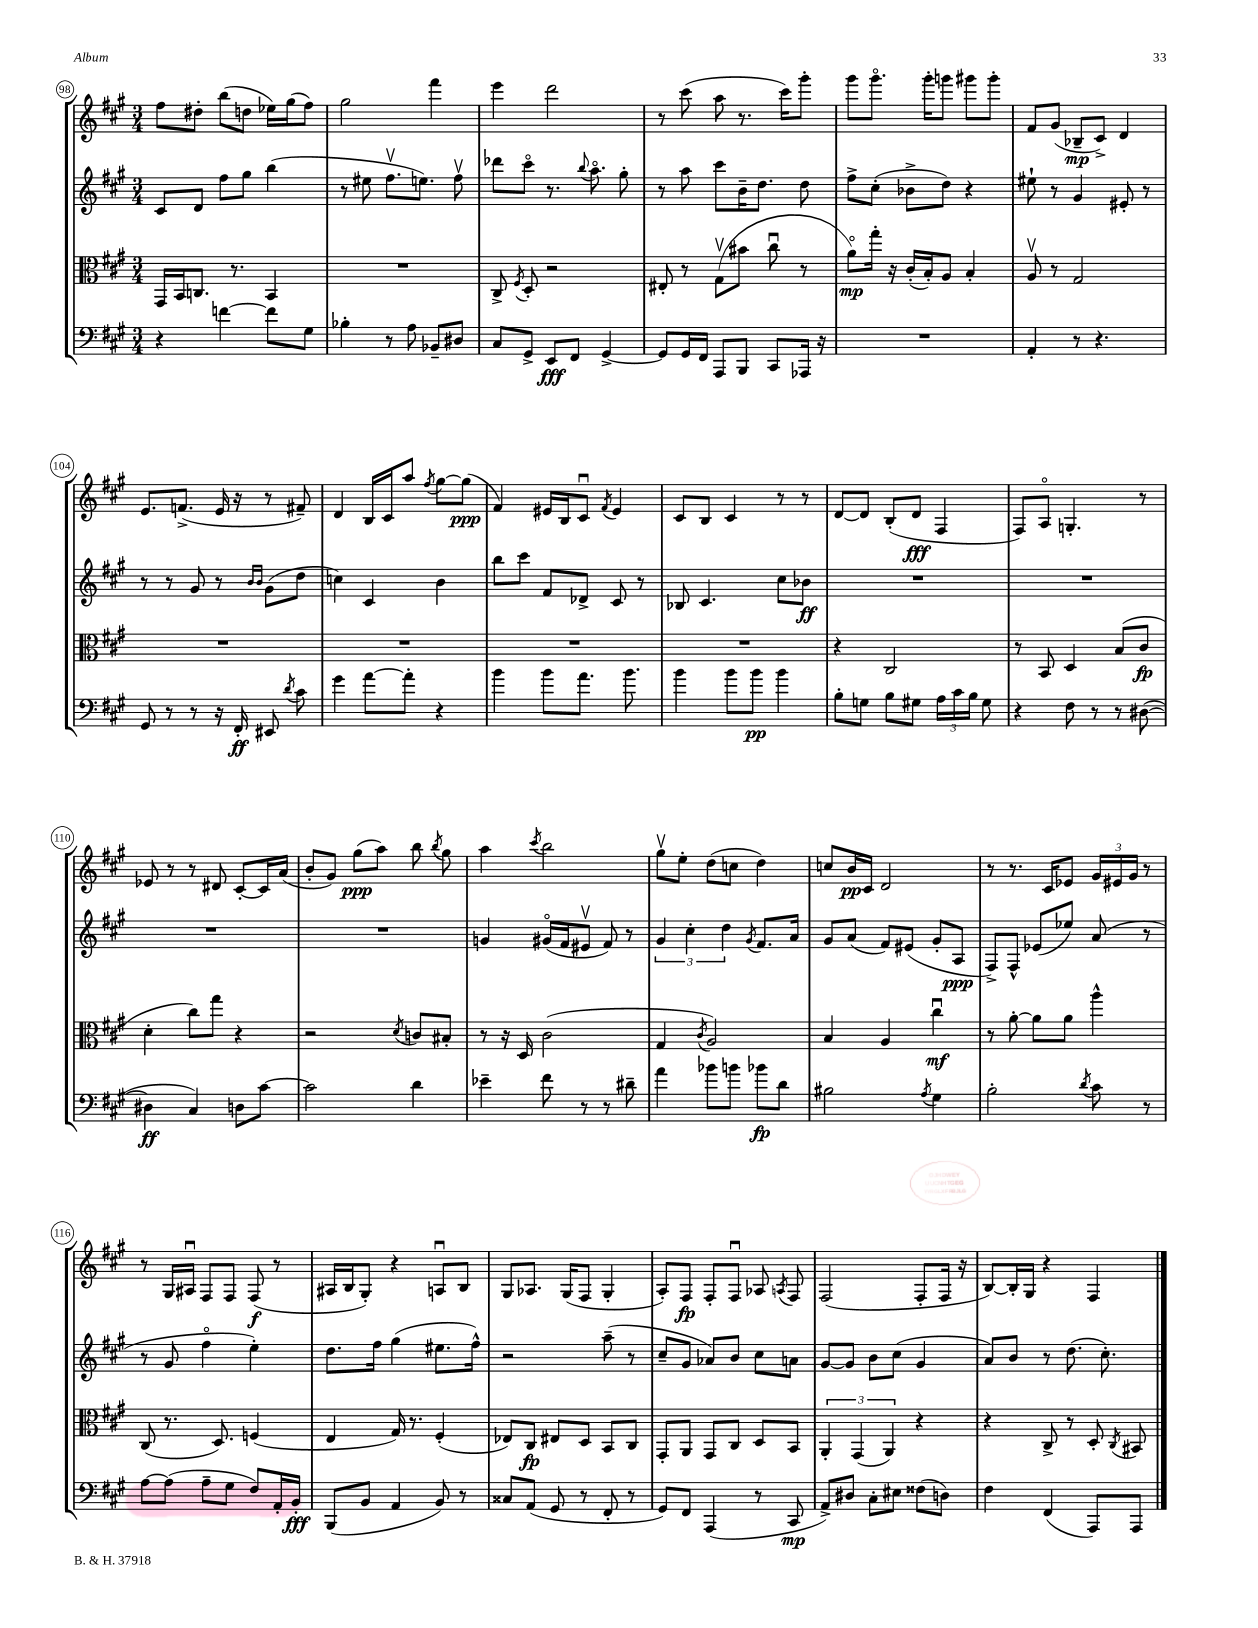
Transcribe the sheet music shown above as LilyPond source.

<<
\new StaffGroup <<
\new Staff = "s0" {
    \clef treble \key a \major \numericTimeSignature \time 3/4
    \autoBeamOff fis''8[ dis''8]-. b''8[( d''8] ees''16[) gis''16( fis''8]) |
    gis''2 fis'''4 |
    e'''4 d'''2 |
    r8 cis'''8( a''8 r8. cis'''16[) gis'''8]-. |
    gis'''8[ gis'''8.]\flageolet gis'''16[-. g'''8] gis'''8[ gis'''8]-. |
    fis'8[ gis'8]( bes8[--\mp cis'8]->) d'4 |
    e'8.[ f'8.]->( e'16 r16 r8 fis'8--) |
    d'4 b16[ cis'16 a''8] \acciaccatura { fis''8 } gis''8[~ gis''8]\ppp( |
    fis'4) eis'16[ b16 cis'8]\downbow \acciaccatura { fis'8 } eis'4 |
    cis'8[ b8] cis'4 r8 r8 |
    d'8[~ d'8] b8[-.( d'8]\fff fis4 |
    fis8[) a8]\flageolet g4.-. r8 |
    ees'8 r8 r8 dis'8 cis'8[~-. cis'16 a'16]( |
    b'8[-. gis'8]) gis''8[\ppp( a''8]) b''8 \acciaccatura { b''8 } gis''8 |
    a''4 \acciaccatura { cis'''8 } b''2 |
    gis''8[\upbow e''8]-. d''8[( c''8] d''4) |
    c''8[ b'16\pp cis'16] d'2 |
    r8 r8. cis'16[ ees'8] \tuplet 3/2 { gis'16[ eis'16 gis'16] } r8 |
    r8 gis16[ ais16]\downbow fis8[ fis8] fis8\f( r8 |
    ais16[ b16 gis8]-.) r4 a8[\downbow b8] |
    gis8[ aes8.] gis16[( fis8] gis4-. |
    a8[-.) fis8]\fp fis8[-. fis8]\downbow aes8 \acciaccatura { a8 } fis8 |
    fis2( fis8[-. fis16] r16 |
    b8[~) b16-. gis16] r4 fis4 \bar "|." |
}
\new Staff = "s1" {
    \clef treble \key a \major \numericTimeSignature \time 3/4
    \autoBeamOff cis'8[ d'8] fis''8[ gis''8] b''4( |
    r8 eis''8 fis''8.[\upbow e''8.]) fis''8\upbow |
    des'''8[ cis'''8]\flageolet r8. \appoggiatura { b''8 } a''8.\flageolet gis''8-. |
    r8 a''8 cis'''8[ b'16-- d''8.] d''8 |
    fis''8[-> cis''8]-.( bes'8[-> d''8]) r4 |
    eis''8-! r8 gis'4 eis'8-. r8 |
    r8 r8 gis'8 r8 \grace { b'16[ b'16] } gis'8[( d''8] |
    c''4) cis'4 b'4 |
    b''8[ cis'''8] fis'8[ des'8]-> cis'8 r8 |
    bes8 cis'4. cis''8[ bes'8]\ff |
    R2. |
    R2. |
    R2. |
    R2. |
    g'4 gis'16[\flageolet( fis'16 eis'8]\upbow fis'8) r8 |
    \tuplet 3/2 { gis'4 cis''4-. d''4 } \acciaccatura { gis'8 } fis'8.[ a'16] |
    gis'8[ a'8]( fis'8[) eis'8]( gis'8[-. a8]\ppp |
    fis8[->) fis8]-^ ees'8[( ees''8]) a'8( r8 |
    r8 gis'8 fis''4\flageolet e''4-.) |
    d''8.[ fis''16] gis''4( eis''8.[ fis''16]-^) |
    r2 a''8--( r8 |
    cis''8[-- gis'8] aes'8[) b'8] cis''8[ a'8] |
    gis'8[~ gis'8] b'8[ cis''8]( gis'4 |
    a'8[) b'8] r8 d''8.( cis''8.-.) \bar "|." |
}
\new Staff = "s2" {
    \clef alto \key a \major \numericTimeSignature \time 3/4
    \autoBeamOff gis,16[ b,16 c8.] r8. b,4 |
    R2. |
    cis8-> \acciaccatura { fis8 } d8-. r2 |
    eis8-. r8 gis8[\upbow( bis'8] cis''8\downbow r8 |
    a'8[\flageolet\mp) gis''16]-. r16 cis'16[-.( b16-.) a8] b4-. |
    a8\upbow r8 gis2 |
    R2. |
    R2. |
    R2. |
    R2. |
    r4 cis2 |
    r8 b,8 d4 b8[( cis'8]\fp |
    d'4-. cis''8[) gis''8] r4 |
    r2 \acciaccatura { d'8 } c'8[ bis8]-. |
    r8 r16 d16 cis'2( |
    gis4 \acciaccatura { cis'8 } a2) |
    b4 a4 cis''4\downbow\mf |
    r8 a'8~-. a'8[ a'8] a''4-^ |
    cis8( r8. d8.) f4( |
    e4 gis16) r8. fis4-.( |
    ees8[) cis8]\fp eis8[ d8] b,8[ cis8] |
    gis,8[-. a,8] gis,8[ cis8] d8[ b,8] |
    \tuplet 3/2 { a,4-. gis,4( a,4) } r4 |
    r4 cis8-> r8 d8-. \acciaccatura { cis8 } bis,8 \bar "|." |
}
\new Staff = "s3" {
    \clef bass \key a \major \numericTimeSignature \time 3/4
    \autoBeamOff r4 f'4~ f'8[ gis8] |
    bes4-. r8 a8 bes,8[-- dis8] |
    cis8[ gis,8]-> e,8[\fff fis,8] gis,4~-> |
    gis,8[ gis,16 fis,16] a,,8[ b,,8] cis,8[ aes,,16] r16 |
    R2. |
    a,4-. r8 r4. |
    gis,8 r8 r8 r16 fis,16-.\ff eis,8 \acciaccatura { d'8 } cis'8 |
    gis'4 a'8[~ a'8]-. r4 |
    b'4 b'8[ a'8.] b'8. |
    b'4 b'8[ b'8]\pp b'4 |
    b8[-. g8] b8[ gis8] \tuplet 3/2 { a16[ cis'16 b16] } gis8 |
    r4 fis8 r8 r8 dis8~( |
    dis4\ff cis4) d8[ cis'8]~ |
    cis'2 d'4 |
    ees'4-- fis'8 r8 r8 dis'8-- |
    a'4 bes'8[ b'8] bes'8[\fp d'8] |
    bis2 \acciaccatura { a8 } gis4 |
    b2-. \acciaccatura { d'8 } cis'8 r8 |
    a8[~ a8]( a8[-- gis8] fis8[) a,16-. b,16]-.\fff |
    b,,8[( b,8] a,4 b,8) r8 |
    cisis8[ a,8]( gis,8 r8 fis,8-. r8 |
    gis,8[) fis,8] a,,4( r8 cis,8\mp |
    a,8[->) dis8] cis8[-. eis8] fisis8[( d8]) |
    fis4 fis,4( a,,8[) a,,8] \bar "|." |
}
>>
>>
\layout { \context { \Score currentBarNumber = #98 \override BarNumber.stencil = #(make-stencil-circler 0.1 0.3 ly:text-interface::print) } }
